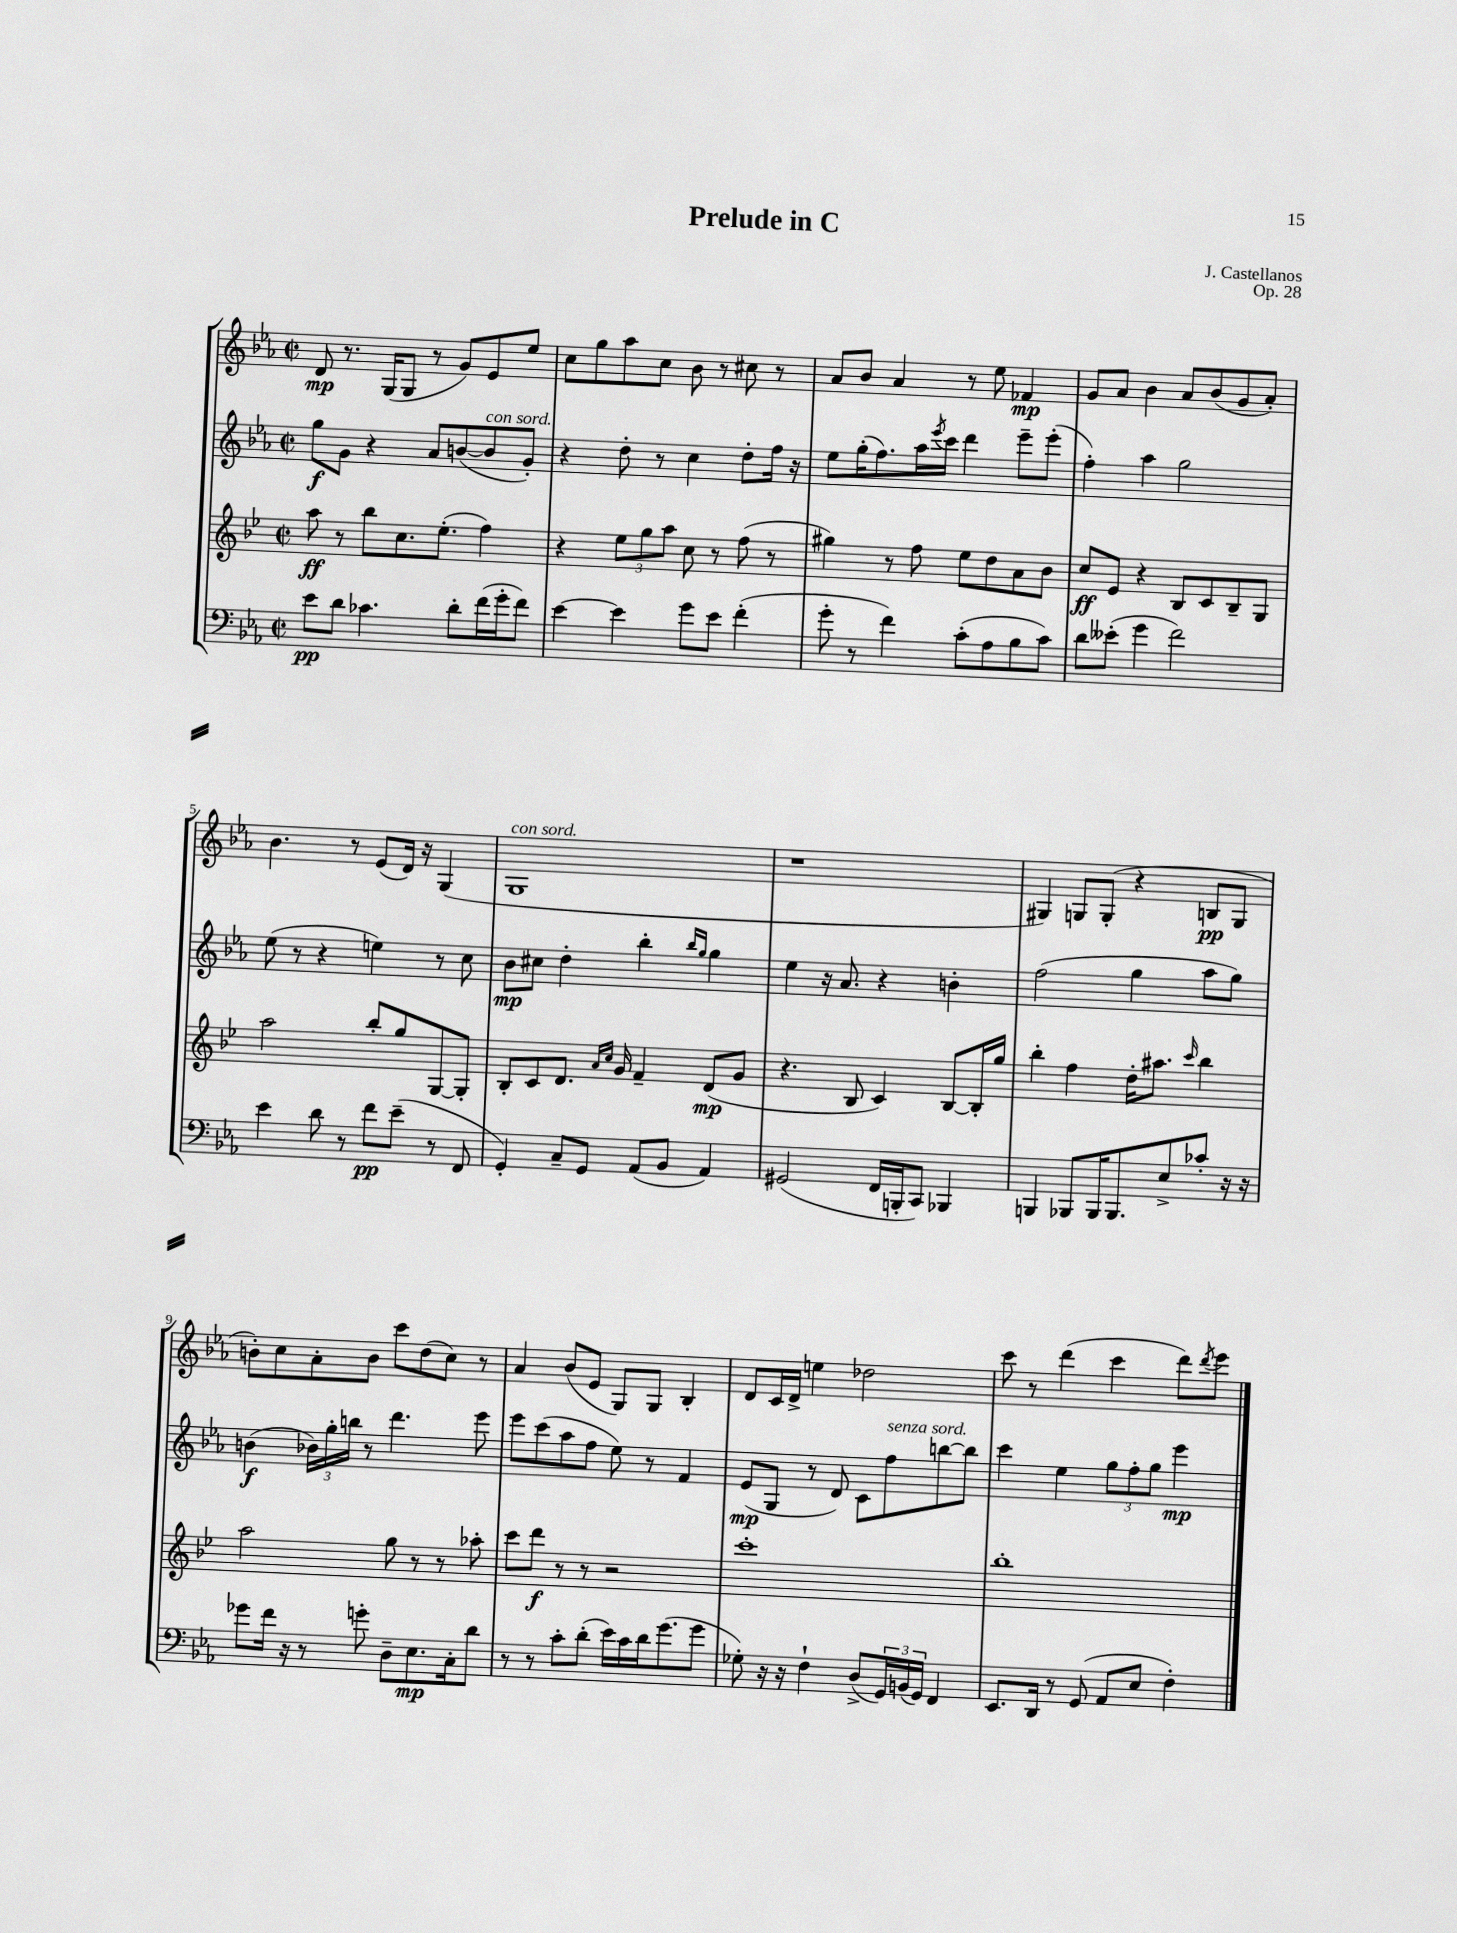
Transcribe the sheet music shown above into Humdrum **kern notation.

**kern	**kern	**kern	**kern
*staff4	*staff3	*staff2	*staff1
*clefF4	*clefG2	*clefG2	*clefG2
*k[b-e-a-]	*k[b-e-]	*k[b-e-a-]	*k[b-e-a-]
*M2/2	*M2/2	*M2/2	*M2/2
*met(c|)	*met(c|)	*met(c|)	*met(c|)
8e-\L	8aa\	8gg\L	8d/
8d\J	8r	8g\J	8.r
4.c-\	8bb-\L	4r	.
.	.	.	(16G/LK
.	8.cc\	.	8G/J
.	.	8a-/L	8r
.	(8.ee-'\J	.	.
8d'\L	.	([8b/	8g/L)
(16f\L	4ff\)	8b/]	8e-/
16g'\J	.	.	.
8f\J)	.	8g'/J)	8ee-/J
=	=	=	=
[4e-\	4r	4r	8cc\L
.	.	.	8gg\
4e-\]	12ee-\L	8dd'\	8aa-\
.	12gg\	.	.
.	.	8r	8cc\J
.	12aa\J	.	.
8g\L	8cc\	4cc\	8b-\
8e-\J	8r	.	8r
(4f'\	(8ff\	8dd'\L	8cc#\
.	8r	16ff\Jk	8r
.	.	16r	.
=	=	=	=
8g'\	4gg#\)	8ee-\L	8a-/L
8r	.	(16gg'\K	8b-/J
.	.	8.ff\)	.
4f\)	8r	.	4a-/
.	8ff\	16aa-\L	.
.	.	8qeee-/	.
.	.	16ccc\JJ	.
(8c'\L	8ee-\L	4ddd\	8r
8A-\	8dd\	.	8ee-\
8B-\	8a\	8eee-~\L	4f-/
8c\J)	8b-\J	(8eee-'\J	.
=	=	=	=
8d\L	8cc/L	4ff'\)	8g/L
(8e--'\J	8e-/J	.	8a-/J
4g\	4r	4aa-\	4b-\
2f\)	8B-/L	2gg\	8a-/L
.	8c/	.	(8b-/
.	8B-~/	.	8g/
.	8G/J	.	8a-'/J)
=	=	=	=
4e-\	2aa\	(8ee-\	4.b-\
.	.	8r	.
8d\	.	4r	.
8r	.	.	8r
8f\L	8bb-'/L	4ee\)	(8e-/L
(8e-~\J	8gg/	.	16d/Jk)
.	.	.	16r
8r	[8G/	8r	(4G/
8FF/	8G'/]J	8cc\	.
=	=	=	=
4GG'/)	8B-'/L	8b-\L	1G
.	8c/	8cc#\J	.
8C~/L	8.d/J	4dd'\	.
8GG/J	.	.	.
.	16qqa/LL	.	.
.	16qqcc/JJ	.	.
.	16g/	.	.
(8AA-/L	4f~/	4bb-'\	.
8BB-/J	.	.	.
.	.	16qqbb-/LL	.
.	.	16qqgg/JJ	.
4AA-/)	(8d/L	4gg\	.
.	8g/J	.	.
=	=	=	=
(2GG#/	4.r	4ee-\	1r
.	.	16r	.
.	.	8.a-/	.
.	8B-/	.	.
16FF/LL	4c/)	4r	.
16BBB'/J	.	.	.
8CC/J)	.	.	.
4BBB-/	[8B-/L	4b'\	.
.	16B-'/]L	.	.
.	16gg/JJ	.	.
=	=	=	=
4BBB/	4bb-'\	(2ff\	4G#/)
8BBB-/L	4ff\	.	8G/L
16BBB-/K	.	.	(8G'/J
8.BBB-/	.	.	.
.	16dd'\LK	4gg\	4r
.	8.aa#\J	.	.
8E-^/	.	.	.
.	16qqccc/	.	.
8c-'/J	4bb-\	8aa-\L	8B/L
16r	.	8gg\J)	8G/J
16r	.	.	.
=	=	=	=
8g-\L	2aa\	(4b\	8b'\L)
16f\Jk	.	.	8cc\
16r	.	.	.
8r	.	24b-\LL)	8a-'\
.	.	24gg'\	.
.	.	24bb\JJ	.
8g'\	.	8r	8b\J
8D~\L	8gg\	4.ddd\	8ccc\L
8.E-\	8r	.	(8dd\
.	8r	.	8cc\J)
16C'\k	.	.	.
8d\J	8aa-'\	8eee-\	8r
=	=	=	=
8r	8ccc\L	8eee-\L	4a-/
8r	8ddd\J	(8ccc\	.
8c'\L	8r	8aa-\	(8b-/L
(8d'\J	8r	8ff\J	8e-/J
16e-\LL)	2r	8ee-\)	8G/L)
16c\	.	.	.
16d\J	.	8r	8G/J
(8.g\	.	.	.
.	.	4f/	4B-'/
8g\J	.	.	.
=	=	=	=
8G-'\)	1ccc'	(8e-/L	8d/L
16r	.	8G/J	16c/L
16r	.	.	16d^/JJ
4F`\	.	8r	4ee\
.	.	8d/)	.
(8D^/L	.	8c\L	2dd-\
24GG/L)	.	8ff\	.
(24BB/	.	.	.
24GG/JJ)	.	.	.
4FF/	.	[8bb\	.
.	.	8bb\]J	.
=	=	=	=
8.EE-/L	1bb-'	4ccc\	8ccc\
.	.	.	8r
16DD/Jk	.	.	.
8r	.	4ee-\	(4ddd\
(8GG/	.	.	.
8AA-/L	.	12gg\L	4ccc\
.	.	12ff'\	.
8E-/J	.	.	.
.	.	12gg\J	.
4F'\)	.	4eee-\	8ddd\L)
.	.	.	8qddd/
.	.	.	8eee-\J
==	==	==	==
*-	*-	*-	*-
